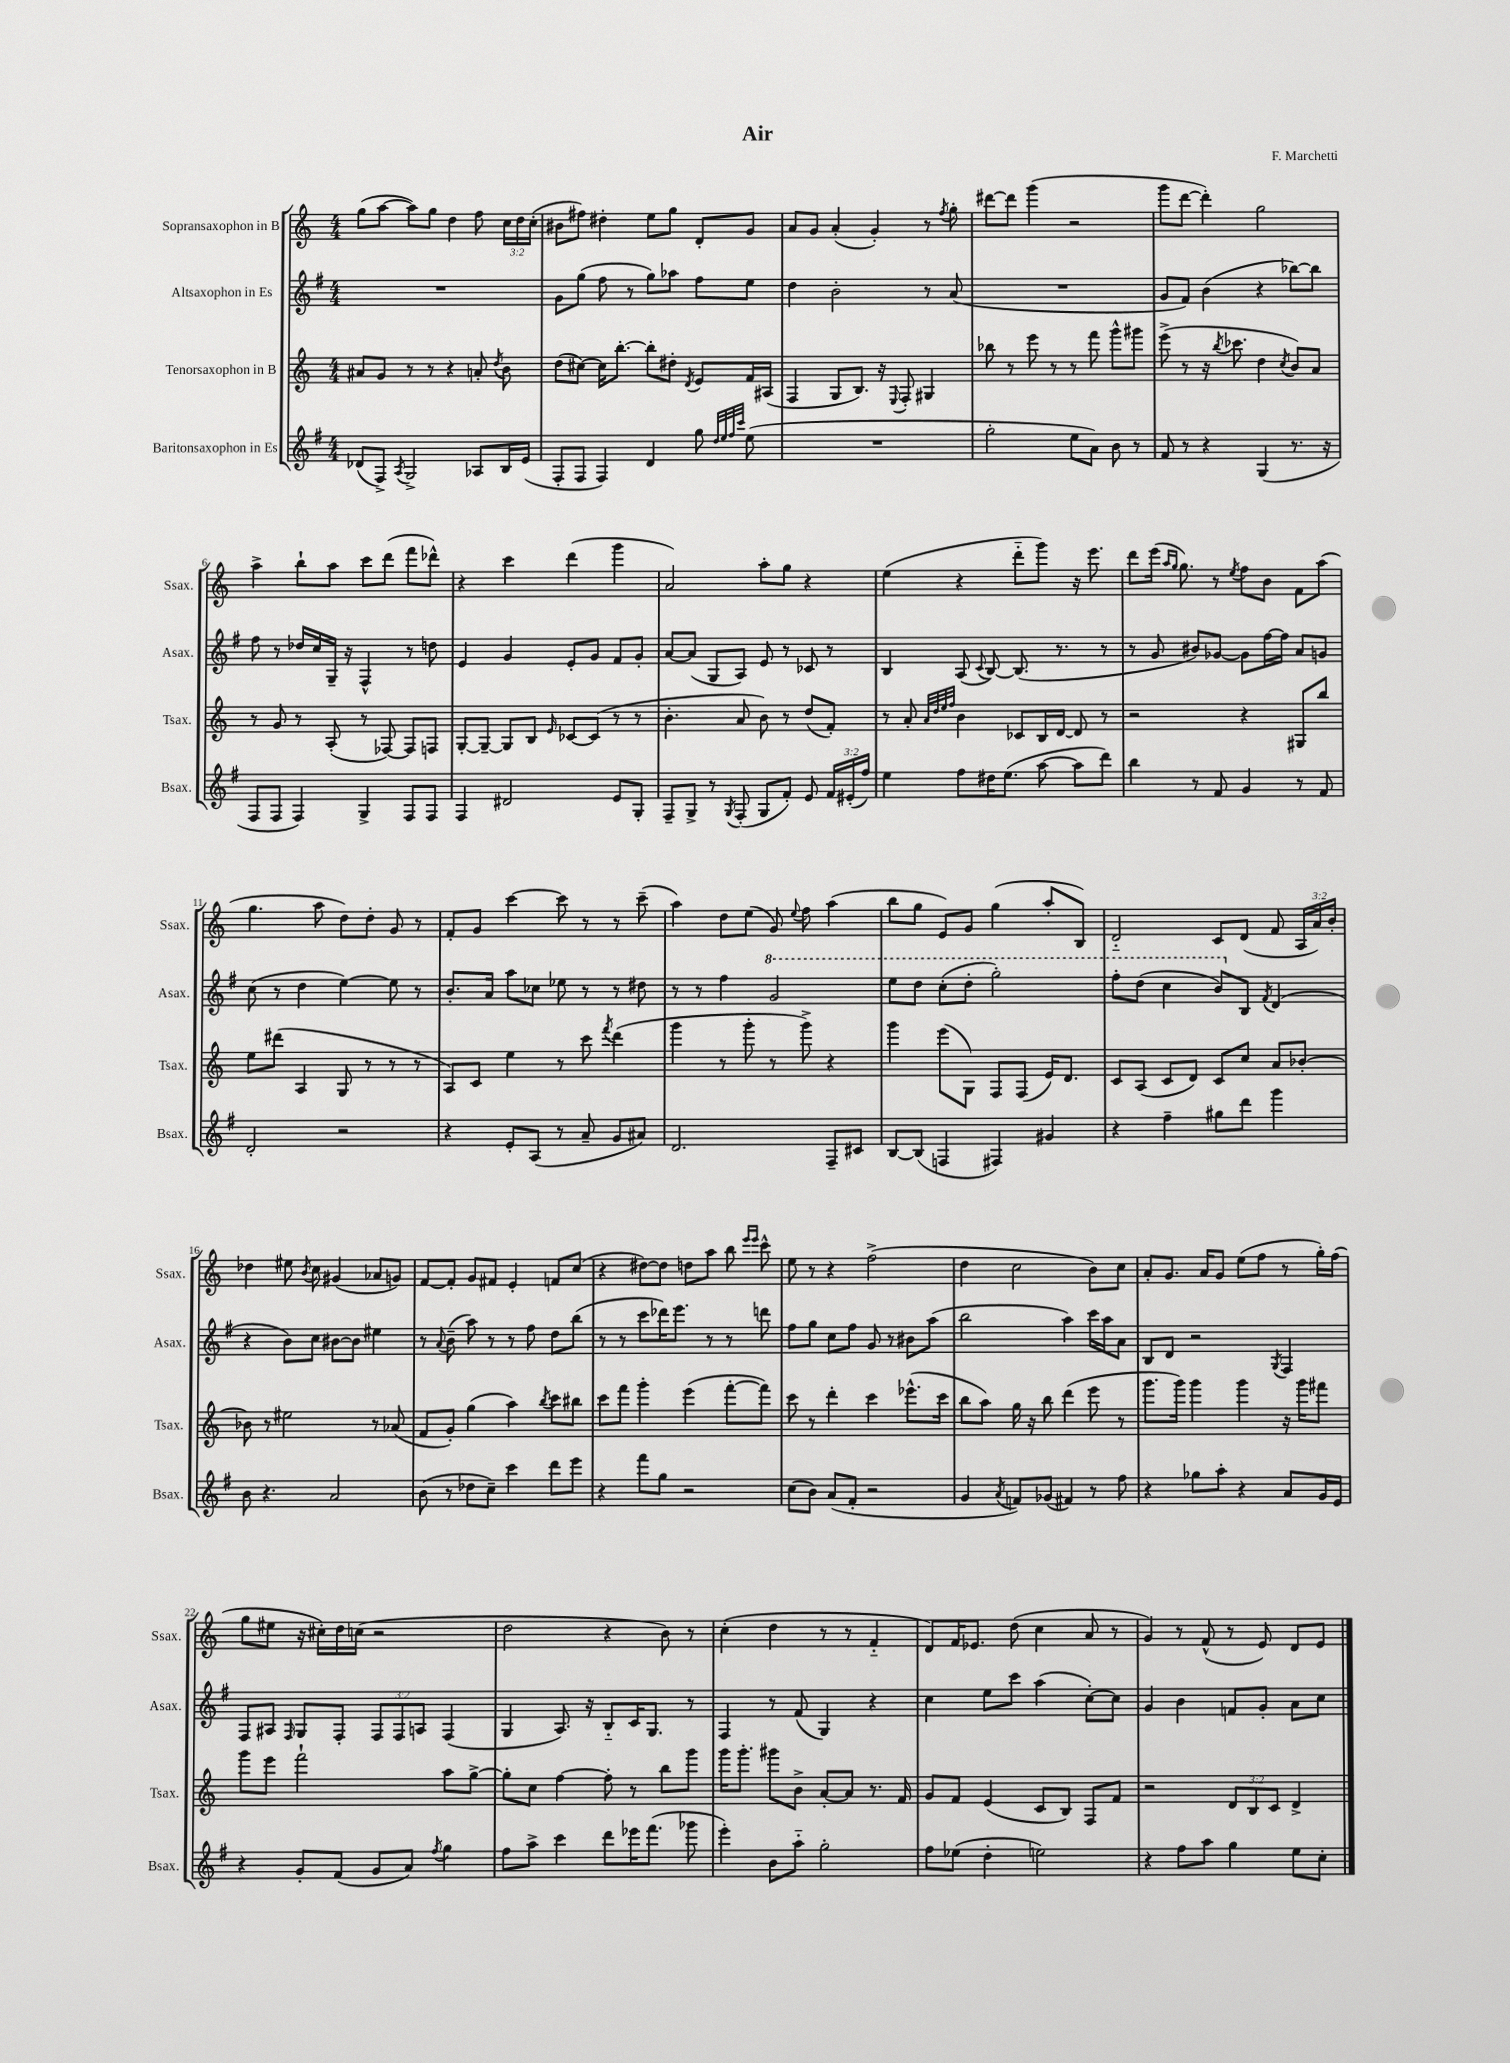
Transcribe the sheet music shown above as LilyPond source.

\header { title = "Air" composer = "F. Marchetti" }
<<
\new StaffGroup <<
\new Staff = "s0" \with { instrumentName = "Sopransaxophon in B" shortInstrumentName = "Ssax." } {
    \clef treble \key c \major \numericTimeSignature \time 4/4 \override Staff.TupletNumber.text = #tuplet-number::calc-fraction-text
    \autoBeamOff g''8[( a''8]~ a''8[) g''8] d''4 f''8 \tuplet 3/2 { c''16[ d''16 c''16]-.( } |
    bis'8[ fis''8]) dis''4-. e''8[ g''8] d'8[-. g'8] |
    a'8[ g'8] a'4-.( g'4-.) r8 \acciaccatura { f''8 } g''8-. |
    dis'''8[~ dis'''8] g'''4( r2 |
    g'''8[ d'''8]~ d'''4-.) g''2 |
    a''4-> b''8[-! a''8] c'''8[ d'''8]( f'''8[ des'''8]-^) |
    r4 c'''4 d'''4( g'''4 |
    a'2) a''8[-. g''8] r4 |
    e''4( r4 d'''8[-_ g'''8]) r16 e'''8. |
    d'''8[ e'''16]( \grace { a''16[ g''16] } g''8.) r8 \acciaccatura { e''8 } f''8[ b'8] f'8[ a''8]( |
    g''4. a''8 d''8[) d''8]-. g'8 r8 |
    f'8[-. g'8] c'''4~ c'''8 r8 r8 c'''8--( |
    a''4) d''8[ e''8]( g'8) \appoggiatura { e''8 } f''8 a''4( |
    b''8[ g''8] e'8[) g'8] g''4( a''8[-. b8]) |
    d'2-_ c'8[ d'8]( f'8 \tuplet 3/2 { a16[ a'16) b'16]-. } |
    des''4 eis''8 \acciaccatura { b'8 } c''8 gis'4( aes'8[ g'8]) |
    f'8[~ f'8]-. g'8[ fis'8] e'4-. f'8[ c''8]( |
    r4 dis''8[~) dis''8] d''8[ a''8] b''8 \grace { e'''16[ e'''16] } c'''8-^ |
    e''8 r8 r4 f''2->( |
    d''4 c''2 b'8[) c''8] |
    a'8[-. g'8.] a'16[ g'8] e''8[( f''8] r8 g''16[-.) f''16]( |
    g''8[ eis''8] r16 cis''16[-.) d''16 c''16]( r2 |
    d''2 r4 b'8) r8 |
    c''4-.( d''4 r8 r8 f'4-_ |
    d'8[) f'16 ees'8.] d''8( c''4 a'8 r8 |
    g'4) r8 f'8-^( r8 e'8) d'8[ e'8] \bar "|." |
}
\new Staff = "s1" \with { instrumentName = "Altsaxophon in Es" shortInstrumentName = "Asax." } {
    \clef treble \key g \major \numericTimeSignature \time 4/4 \override Staff.TupletNumber.text = #tuplet-number::calc-fraction-text
    \autoBeamOff R1 |
    g'8[ g''8]( fis''8 r8 g''8[) aes''8] fis''8[ e''8] |
    d''4 b'2-. r8 a'8( |
    R1 |
    g'8[ fis'8]) b'4( r4 bes''8[~) bes''8] |
    fis''8 r8 des''16[ c''16 g16]-- r16 fis4-^ r8 d''8 |
    e'4 g'4 e'8[-. g'8] fis'8[ g'8]-. |
    a'8[~ a'8]( g8[ a8]) e'8 r8 ces'8 r8 |
    b4 a8( \appoggiatura { c'8 } b8~) b8.( r8. r8 |
    r8 g'8 bis'8[) ges'8]~ ges'8[ fis''16~ fis''16] a'8[ g'8] |
    c''8( r8 d''4 e''4~) e''8 r8 |
    b'8.[-. a'16] a''8[ ces''8] ees''8 r8 r8 dis''8 |
    r8 r8 fis''4 \ottava #1 g''2 |
    e'''8[ d'''8] c'''8[-.( d'''8]-. g'''2-.) |
    fis'''8[-. d'''8]( c'''4 b''8[) \ottava #0 b8] \acciaccatura { fis'8 } d'4( |
    r4 b'8[) c''8] bis'8[~ bis'8] eis''4 |
    r8 \appoggiatura { a'8 } b'8--( a''8) r8 r8 fis''8 d''8[ b''8]( |
    r8 r8 c'''8[ des'''16) e'''8.] r8 r8 d'''8 |
    fis''8[ g''8] c''8[ fis''8] g'8 r8 bis'8[ a''8]( |
    b''2 a''4) c'''16[ a''16 a'8] |
    b8[ d'8] r2 \acciaccatura { g8 } fis4 |
    fis8[ ais8] \grace { fis16 } g8[ fis8]-. \tuplet 3/2 { fis8[ fis8 a8] } fis4( |
    g4 a8.) r16 b8[-_ c'16 g8.] r8 |
    fis4 r8 fis'8( g4) r4 |
    c''4 e''8[ c'''8] a''4( c''8[~-.) c''8] |
    g'4 b'4 f'8[ g'8]-. a'8[ c''8] \bar "|." |
}
\new Staff = "s2" \with { instrumentName = "Tenorsaxophon in B" shortInstrumentName = "Tsax." } {
    \clef treble \key c \major \numericTimeSignature \time 4/4 \override Staff.TupletNumber.text = #tuplet-number::calc-fraction-text
    \autoBeamOff ais'8[ g'8] r8 r8 r4 a'8-. \acciaccatura { d''8 } b'8 |
    d''8[( cis''8]~) cis''16[ b''8.]~-. b''8[-. dis''8]-. \acciaccatura { d'8 } e'8[ f'16 ais16]( |
    f4 g8[ b8.]) r16 \appoggiatura { e8 } f8-. gis4 |
    bes''8 r8 e'''8 r8 r8 f'''8 g'''8[-^ gis'''8] |
    e'''8->( r8 r16 \acciaccatura { b''8 } ces'''8. d''4 \acciaccatura { c''8 } b'8[) a'8] |
    r8 g'8 r8 a8-.( r8 fes8~) fes8[ f8] |
    g8[~-. g8]~-- g8[ b8] \grace { e'16 } ces'8[~ ces'8]( r8 r8 |
    b'4.-. a'8 b'8) r8 d''8[( f'8]-.) |
    r8 a'8-. \grace { a'32[ d''32 e''32 f''32] } b'4 ces'8[ b16 d'16]~ d'8 r8 |
    r2 r4 gis8[ b''8] |
    e''8[ dis'''8]( a4 g8 r8 r8 r8 |
    a8[) c'8] e''4 r8 c'''8 \acciaccatura { f'''8 } d'''4( |
    g'''4 r8 g'''8-. r8 g'''8->) r4 |
    g'''4 e'''8[( g8]) f8[ f8]( e'16[) d'8.] |
    c'8[ a8]( c'8[ d'8]) c'8[ c''8] a'8[ bes'8]~-. |
    bes'8 r8 eis''2 r8 aes'8( |
    f'8[ g'8]-.) g''4( a''4) \acciaccatura { b''8 } c'''8[ bis''8] |
    c'''8[ f'''8] g'''4-. e'''4( f'''8[~-. f'''8]) |
    c'''8 r8 d'''4-. c'''4 ees'''8.[-^( c'''16] |
    b''8[ a''8]) g''16 r16 b''8 d'''4( e'''8 r8 |
    g'''8.[ g'''16]) g'''4 g'''4 r16 g'''16[ fis'''8] |
    g'''8[ e'''8] f'''2-! a''8[ g''8]~-> |
    g''8[-. c''8] f''4~ f''8-. r8 b''8[ g'''8] |
    g'''16[ g'''8.]-. gis'''8[ b'8]-> a'8[~-. a'8] r8. f'16 |
    g'8[ f'8] e'4( c'8[ b8]) f8[ f'8] |
    r2 \tuplet 3/2 { d'8[ b8 c'8] } d'4-> \bar "|." |
}
\new Staff = "s3" \with { instrumentName = "Baritonsaxophon in Es" shortInstrumentName = "Bsax." } {
    \clef treble \key g \major \numericTimeSignature \time 4/4 \override Staff.TupletNumber.text = #tuplet-number::calc-fraction-text
    \autoBeamOff des'8[( fis8]->) \acciaccatura { a8 } g2-> aes8[ b16 e'16]( |
    fis8[-. fis8] fis4) d'4 g''8 \grace { d''32[ e''32 fis''32 c'''32] } e''8( |
    R1 |
    g''2-. e''8[ a'8]) b'8 r8 |
    fis'8 r8 r4 g4( r8. r16 |
    fis8[ fis8] fis4) g4-> fis8[ fis8] |
    fis4 dis'2 e'8[ g8]-. |
    fis8[-- g8]-> r8 \acciaccatura { g8 } fis8-.( g8[ fis'8]-.) e'8 \tuplet 3/2 { fis'16[ eis'16-.( fis''16]) } |
    e''4 fis''8[ dis''16 e''8.]( a''8~ a''8[ d'''8]) |
    b''4 r8 fis'8 g'4 r8 fis'8 |
    d'2-. r2 |
    r4 e'8[-. a8]( r8 a'8-- g'8[ ais'8]) |
    d'2. fis8[-- cis'8] |
    b8[~ b8]( f4 fis4) gis'4 |
    r4 fis''4-- gis''8[ d'''8] g'''4 |
    b'8 r4. a'2 |
    b'8( r8 des''8[ c''8]--) c'''4 d'''8[ e'''8] |
    r4 fis'''8[ g''8] r2 |
    c''8[( b'8]) a'8[( fis'8]-. r2 |
    g'4 \acciaccatura { a'8 } f'8[) ges'8]( fis'4) r8 fis''8 |
    r4 ges''8[ a''8]-. r4 a'8[ g'16 e'16] |
    r4 g'8[-. fis'8]( g'8[ a'8]) \acciaccatura { fis''8 } g''4 |
    fis''8[ a''8]-> c'''4 d'''8[ ees'''16 fis'''8.]( ges'''8 |
    e'''4-.) b'8[ a''8]-_ g''2-. |
    fis''8[ ees''8]( d''4-. e''2) |
    r4 fis''8[ a''8] g''4 e''8[ c''8]-. \bar "|." |
}
>>
>>
